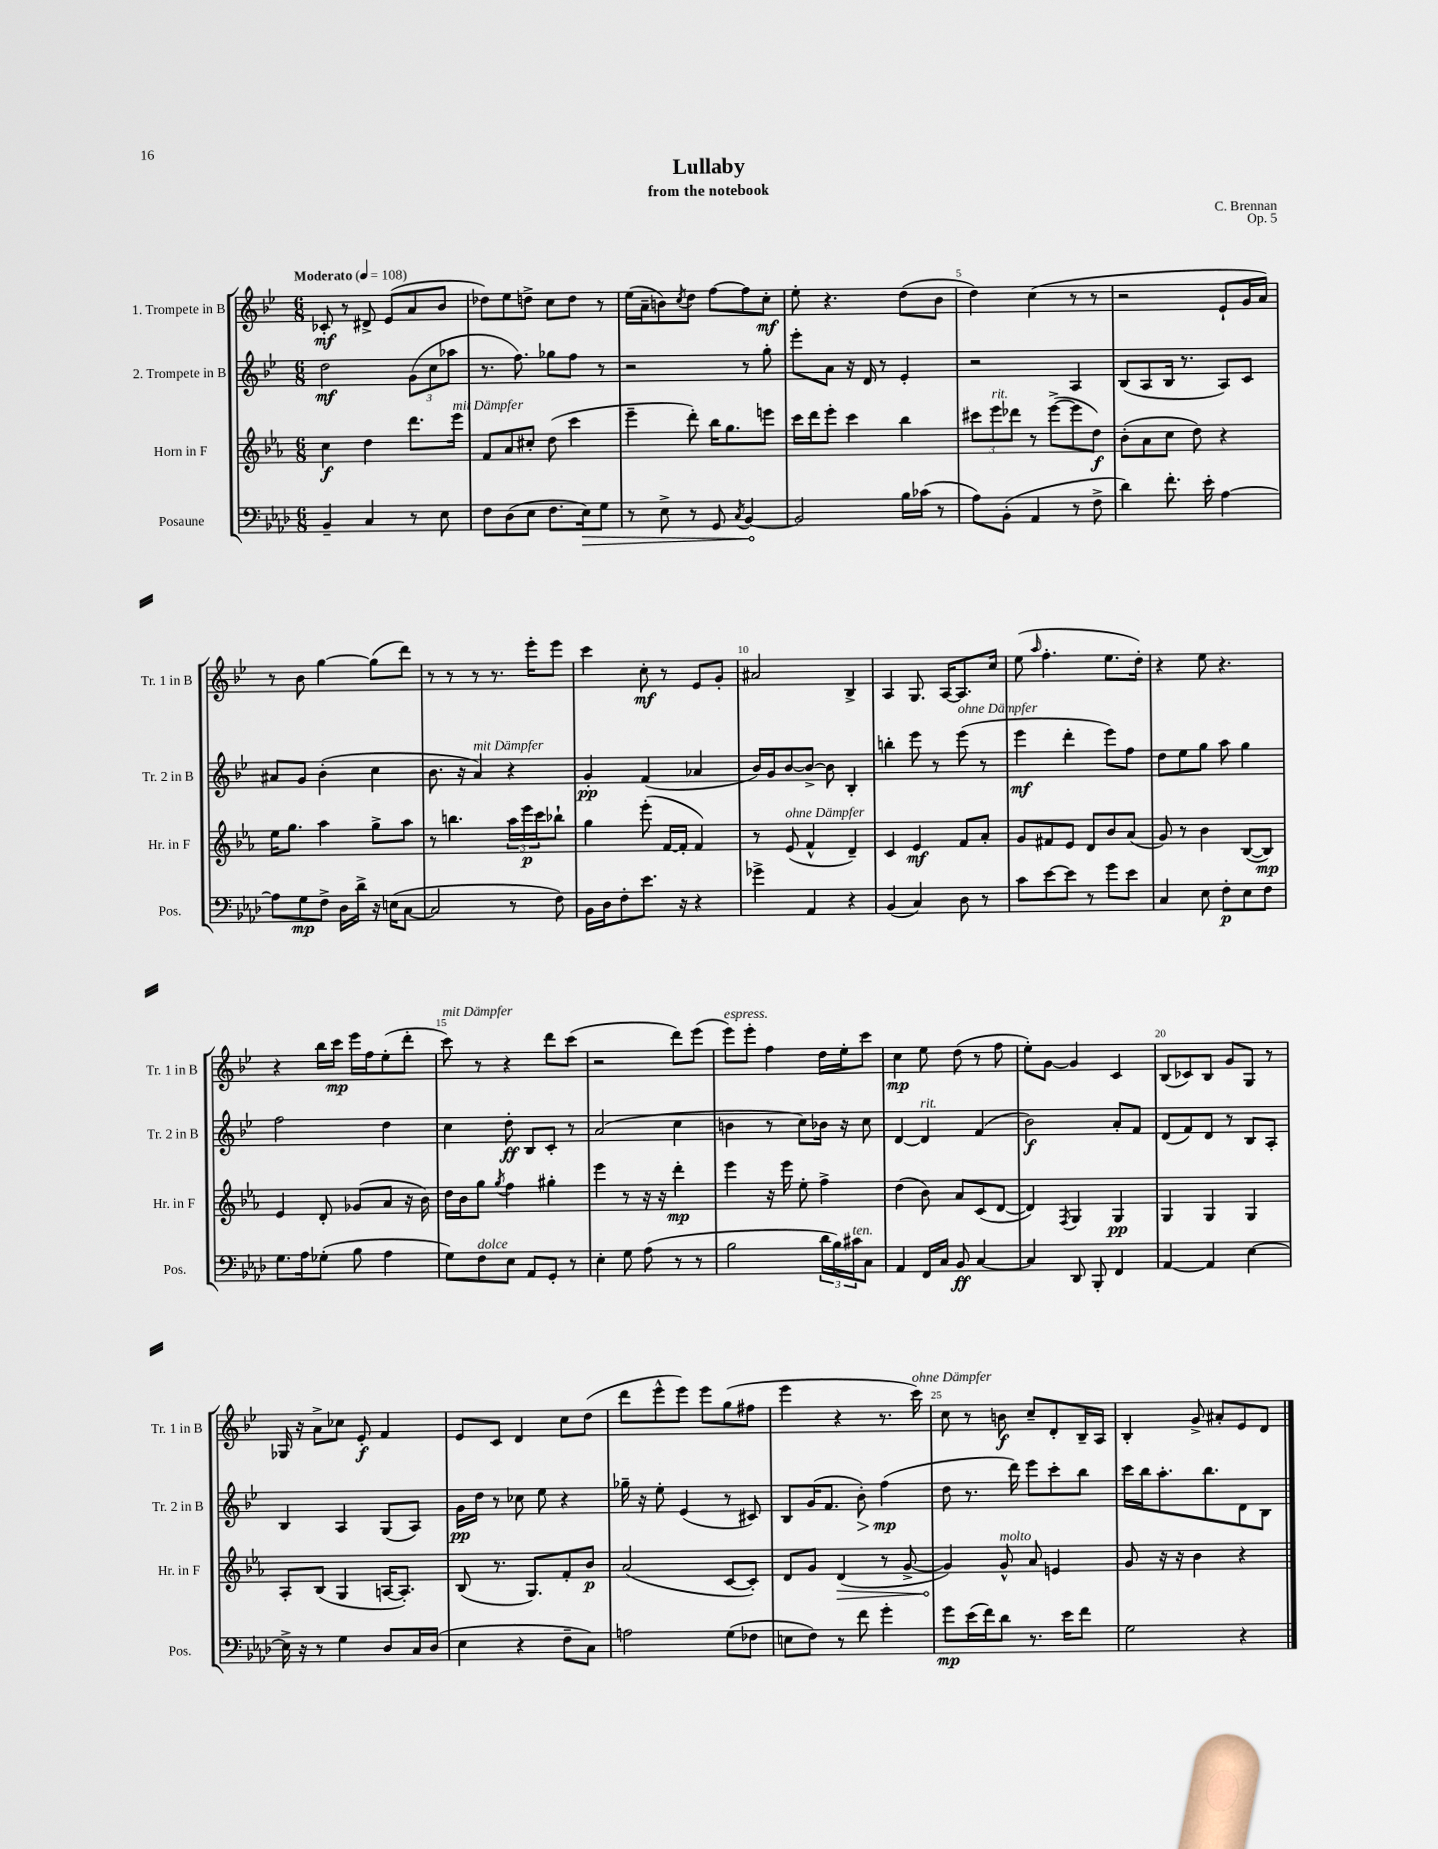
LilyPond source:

\header { title = "Lullaby" composer = "C. Brennan" subtitle = "from the notebook" opus = "Op. 5" }
<<
\new StaffGroup <<
\new Staff = "s0" \with { instrumentName = "1. Trompete in B" shortInstrumentName = "Tr. 1 in B" } {
    \clef treble \key bes \major \numericTimeSignature \time 6/8 \tempo "Moderato" 4 = 108
    ces'8-.\mf r8 dis'8-> ees'8( a'8 bes'8 |
    des''8) ees''8 d''8-> c''8 d''8 r8 |
    ees''16( a'16-- b'8) \acciaccatura { c''8 } d''8 f''8~ f''8 c''8-.\mf |
    ees''8-. r4. d''8( bes'8 |
    d''4) c''4( r8 r8 |
    r2 ees'8-! g'16 a'16) |
    r8 bes'8 g''4~ g''8( d'''8) |
    r8 r8 r8 r8. ees'''16-. ees'''8 |
    c'''4 c''8-.\mf r8 ees'8 g'8-. |
    ais'2 bes4-> |
    a4 g8. a16~ a8. c''16 |
    ees''8( \grace { a''16 } f''4.-. ees''8. d''16-.) |
    r4 ees''8 r4. |
    r4 bes''16 c'''16\mp ees'''16 f''16 ees''8-.( d'''8-. |
    c'''8^\markup { \italic "mit Dämpfer" }) r8 r4 d'''8 c'''8( |
    r2 d'''8) ees'''8( |
    ees'''8^\markup { \italic "espress." }) ees'''8-. f''4 d''16 ees''16-. c'''8 |
    c''4\mp ees''8 d''8( r8 f''8 |
    ees''8-.) g'8~ g'4 c'4 |
    bes8( ces'8) bes8 g'8 g8 r8 |
    ges16 r16 a'8-> ces''8 ees'8-.\f f'4 |
    ees'8 c'8 d'4 c''8 d''8( |
    d'''8 ees'''8-^ ees'''8) ees'''8 g''8( fis''8 |
    ees'''4 r4 r8. c'''16^\markup { \italic "ohne Dämpfer" }) |
    c''8 r8 b'8\f c''8-- d'8-. bes16-- a16 |
    bes4-. g'8-> ais'8-. ees'8 d'8 \bar "|." |
}
\new Staff = "s1" \with { instrumentName = "2. Trompete in B" shortInstrumentName = "Tr. 2 in B" } {
    \clef treble \key bes \major \numericTimeSignature \time 6/8
    d''2\mf \tuplet 3/2 { g'8( c''8 aes''8 } |
    r8. f''8.) ges''8 f''8 r8 |
    r2 r8 g''8-. |
    ees'''8-. a'8 r16 d'16 r8 ees'4-. |
    r2 a4 |
    bes8( a8 bes16 r8. a8) c'8 |
    ais'8 g'8 bes'4-.( c''4 |
    bes'8. r16 a'4^\markup { \italic "mit Dämpfer" }) r4 |
    g'4-.\pp f'4( aes'4 |
    bes'16) g'16 bes'8~ bes'8~-> bes'8 bes4-. |
    b''4-. ees'''8 r8 ees'''8^\markup { \italic "ohne Dämpfer" }( r8 |
    ees'''4\mf d'''4-. ees'''8) f''8 |
    d''8 ees''8 g''8 a''8 g''4 |
    f''2 d''4 |
    c''4 d''8-.\ff bes8 c'8-. r8 |
    a'2( c''4 |
    b'4 r8 c''8) bes'16 r16 c''8 |
    d'4~ d'4^\markup { \italic "rit." } f'4( |
    bes'2\f) a'8-. f'8 |
    d'8( f'8) d'8 r8 bes8 a8-. |
    bes4 a4 g8( a8) |
    g'16\pp d''16 r8 ces''8 ees''8 r4 |
    ges''16-- r16 ees''8-. ees'4( r8 cis'8) |
    bes8 g'16( f'8. bes'8-.\>) f''4\mp\!( |
    d''8 r8. d'''16) ees'''8 c'''8-. bes''8 |
    c'''16 bes''16 a''8.-. bes''8. d'8 bes8 \bar "|." |
}
\new Staff = "s2" \with { instrumentName = "Horn in F" shortInstrumentName = "Hr. in F" } {
    \clef treble \key ees \major \numericTimeSignature \time 6/8
    c''4\f d''4 d'''8. ees'''16^\markup { \italic "mit Dämpfer" } |
    f'8 aes'8 cis''8-. d''8( c'''4 |
    ees'''4-- d'''8-.) bes''16 g''8. e'''8 |
    c'''16 d'''16 ees'''8-. c'''4 bes''4 |
    \tuplet 3/2 { cis'''8 ees'''8^\markup { \italic "rit." } des'''8 } r8 ees'''8~->( ees'''8 d''8\f) |
    bes'8-.( aes'8 c''8 d''8) r4 |
    ees''16 g''8. aes''4 g''8-> aes''8 |
    r8 b''4. \tuplet 3/2 { aes''16 ees'''16\p c'''16 } bes''8-! |
    g''4 ees'''8-.( f'16~ f'16-. f'4) |
    r8 ees'8^\markup { \italic "ohne Dämpfer" }( f'4-^ d'4--) |
    c'4 ees'4\mf f'8 aes'8-. |
    g'8 fis'8 ees'8 d'8 bes'8 aes'8( |
    g'8) r8 bes'4 bes8~( bes8\mp) |
    ees'4 d'8-. ges'8( aes'8 r16 bes'16) |
    d''16 bes'16 g''8 \acciaccatura { g''8 } f''4 gis''4-. |
    ees'''4 r8 r16 r16 d'''4-.\mp |
    ees'''4 r16 ees'''16 ees''8-. f''4-> |
    d''4( bes'8) aes'8 c'8( d'8~ |
    d'4) \acciaccatura { f8 } g4 g4\pp |
    g4 g4 g4 |
    aes8-. bes8( g4 a16~ a8.-.) |
    bes8( r8. g8.) f'8-. bes'8\p |
    aes'2( c'8~ c'8-.) |
    d'8 g'8 \once \override Hairpin.circled-tip = ##t d'4\>( r8 g'8~-> |
    g'4\!) g'8-^^\markup { \italic "molto" } aes'8 e'4 |
    g'8 r16 r16 bes'4 r4 \bar "|." |
}
\new Staff = "s3" \with { instrumentName = "Posaune" shortInstrumentName = "Pos." } {
    \clef bass \key aes \major \numericTimeSignature \time 6/8
    bes,4-- c4 r8 ees8 |
    f8 des8( ees8 f8. \once \override Hairpin.circled-tip = ##t ees16\>) g8 |
    r8 ees8-> r8 g,8 \acciaccatura { c8 } bes,4~\! |
    bes,2 bes16 ces'16( r8 |
    aes8) bes,8-.( aes,4 r8 f8-> |
    des'4) f'8.-. ees'16-. aes4~ |
    aes8 g8\mp f8-> des16 des'16-> r16 e16( c8~ |
    c2 r8 f8) |
    bes,16 des16 f8-. ees'8. r16 r4 |
    ges'4-> aes,4 r4 |
    bes,4( c4) des8 r8 |
    c'8 ees'8~ ees'8 r8 g'8 ees'8 |
    c4 ees8 f8-.\p ees8 f8 |
    g8. aes16 ges8-.( bes8 aes4 |
    g8) f8^\markup { \italic "dolce" } ees8 aes,8 g,8-. r8 |
    ees4-. g8 aes8( r8 r8 |
    bes2 \tuplet 3/2 { des'16 bes16) cis'16^\markup { \italic "ten." } } c8 |
    aes,4 f,16 c16 bes,8\ff c4~ |
    c4 des,8 bes,,8-. f,4 |
    aes,4~ aes,4 ees4~ |
    ees16-> r16 r8 g4 des8 c16 des16( |
    ees4 r4 f8-- c8) |
    a2 g8( fes8 |
    e8 f8) r8 f'8 g'4-. |
    g'8\mp ees'16( f'16) des'8 r8. ees'16 f'8 |
    g2 r4 \bar "|." |
}
>>
>>
\layout { \context { \Score \override BarNumber.break-visibility = ##(#f #t #t) barNumberVisibility = #(every-nth-bar-number-visible 5) } }
